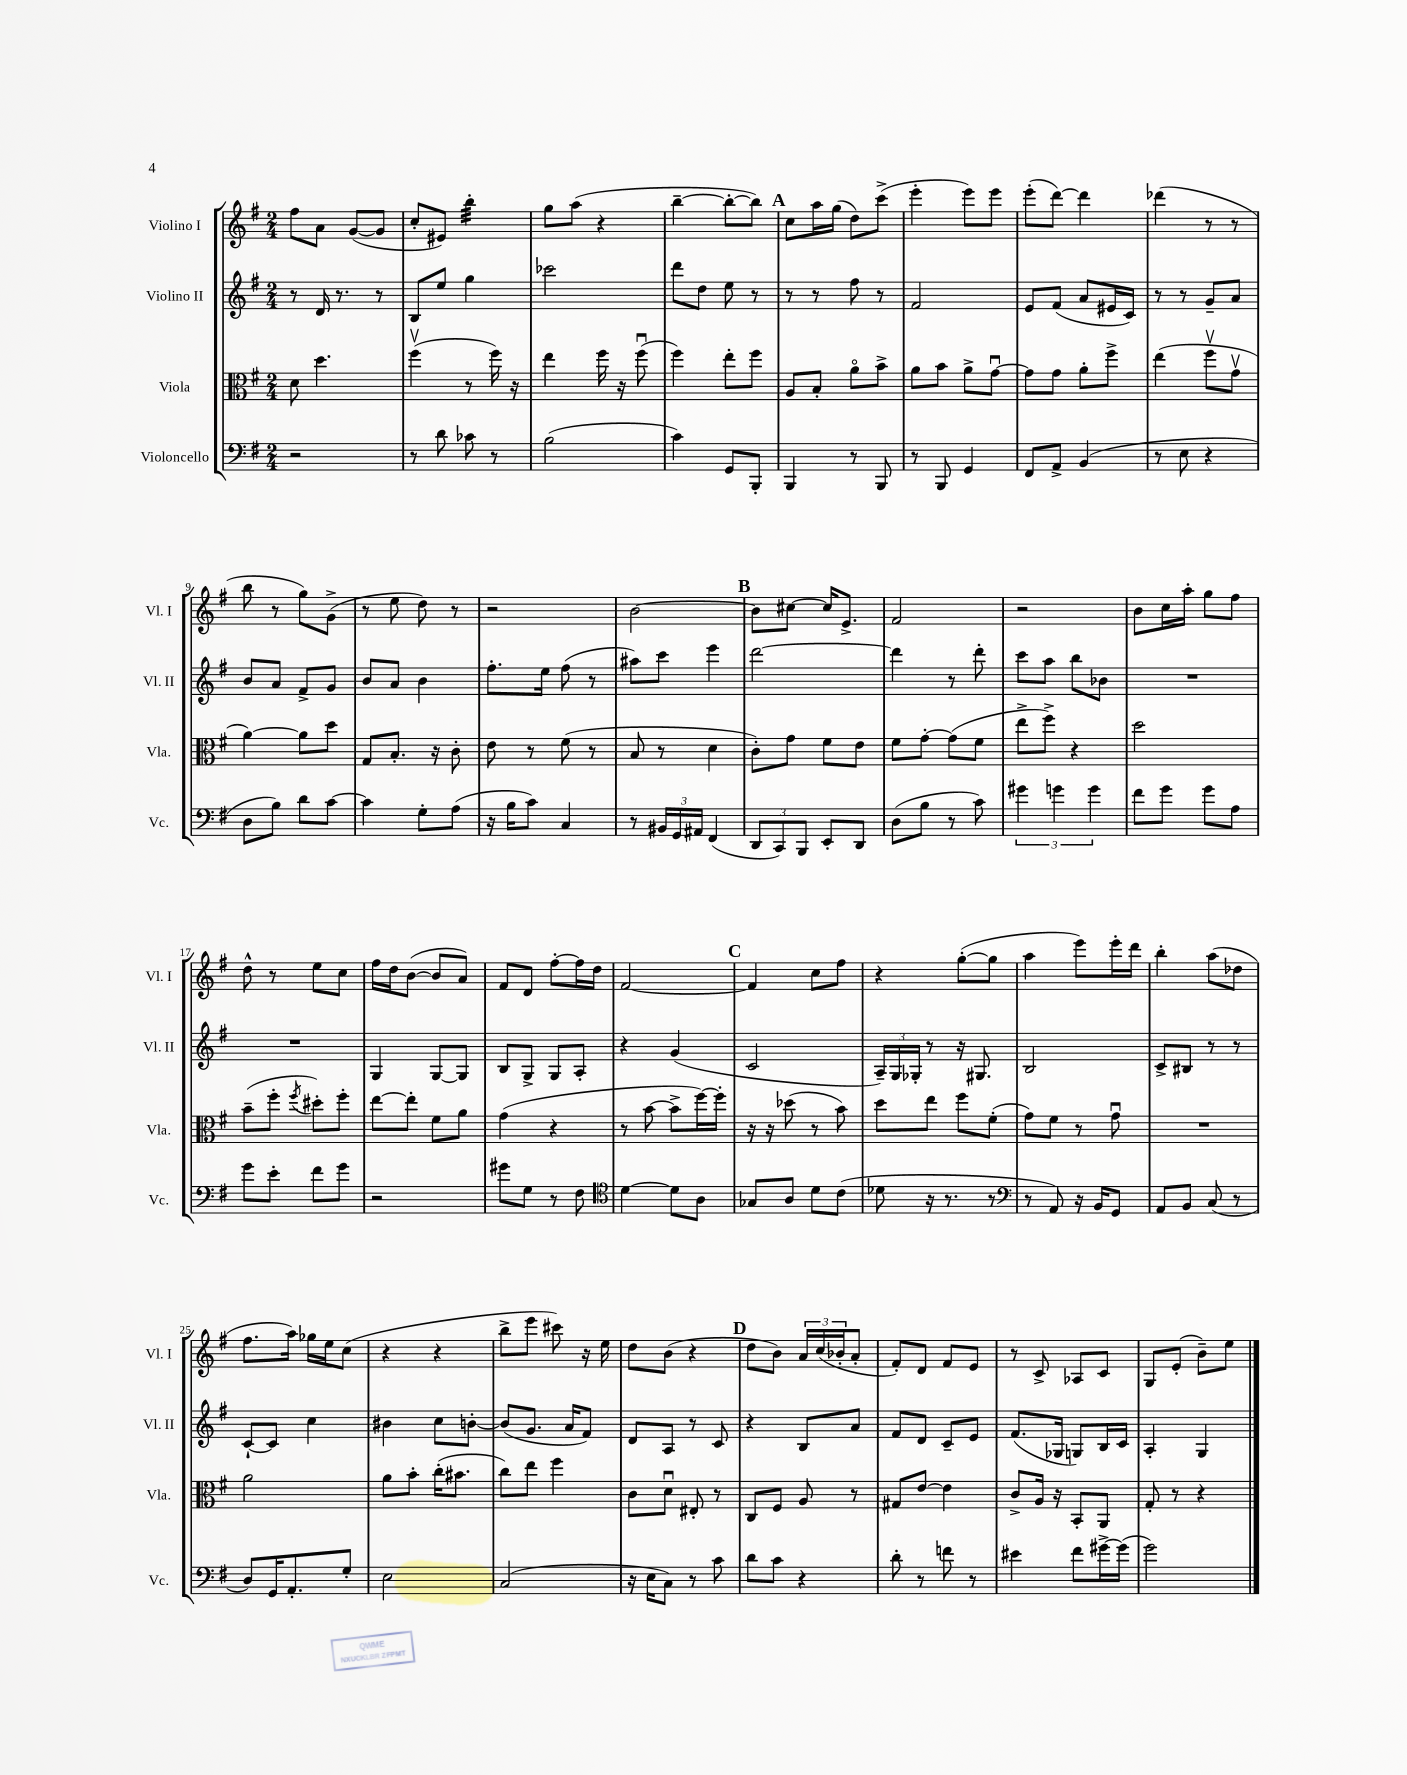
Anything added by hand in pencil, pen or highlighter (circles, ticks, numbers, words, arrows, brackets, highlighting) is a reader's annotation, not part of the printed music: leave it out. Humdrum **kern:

**kern	**kern	**kern	**kern
*staff4	*staff3	*staff2	*staff1
*clefF4	*clefC3	*clefG2	*clefG2
*k[f#]	*k[f#]	*k[f#]	*k[f#]
*M2/4	*M2/4	*M2/4	*M2/4
2r	8d\	8r	8ff#\L
.	4.dd\	16d/	8a\J
.	.	8.r	.
.	.	.	([8g/L
.	.	8r	8g/]J
=	=	=	=
8r	(4ff#v\	8B/L	8cc'/L
8d\	.	8ee/J	8e#/J)
8c-\	8r	4gg\	4bb'\
8r	16ff#\)	.	.
.	16r	.	.
=	=	=	=
(2B\	4ee\	2ccc-\	8gg\L
.	.	.	(8aa\J
.	16ff#\	.	4r
.	16r	.	.
.	(8ff#u\	.	.
=	=	=	=
4c\)	4ff#\)	8ddd\L	[4bb~\
.	.	8dd\J	.
8GG/L	8ee'\L	8ee\	8bb'\_L
8BBB'/J	8ff#\J	8r	8bb\]J)
=	=	=	=
4BBB/	8A/L	8r	8cc\L
.	8B'/J	8r	16aa\L
.	.	.	(16gg\JJ
8r	8ao\L	8ff#\	8dd\L)
8BBB/	8b^\J	8r	(8ccc^\J
=	=	=	=
8r	8a\L	2f#/	4eee'\
8BBB/	8b\J	.	.
4GG/	8a^\L	.	8eee\L)
.	[8gu\J	.	8eee\J
=	=	=	=
8FF#/L	8g\]L	8e/L	(8eee'\L
8AA^/J	8g\J	(8f#/J	[8ddd\J)
(4BB/	8a'\L	8a/L	4ddd\]
.	8ff#^\J	16e#/L	.
.	.	16c/JJ)	.
=	=	=	=
8r	(4ee\	8r	(4ddd-\
8E\	.	8r	.
4r	8ff#v\L	8g~/L	8r
.	8gv\J	8a/J	8r
=	=	=	=
8D\L	[4a\)	8b/L	8bb\
8B\J)	.	8a/J	8r
8d\L	8a\]L	8f#^/L	8gg\L)
[8c\J	8dd\J	8g/J	(8g^\J
=	=	=	=
4c\]	8G/L	8b/L	8r
.	8.B'/J	8a/J	8ee\
8G'\L	.	4b\	8dd\)
.	16r	.	.
(8A\J	8c'\	.	8r
=	=	=	=
16r	8e\	8.ff#'\L	2r
16B\LK	.	.	.
8c\J)	8r	.	.
.	.	16ee\Jk	.
4C/	(8f#\	(8ff#\	.
.	8r	8r	.
=	=	=	=
8r	8B/	8aa#\L)	[2b\
24BB#/LL	8r	8ccc\J	.
24GG/	.	.	.
24AA#/JJ	.	.	.
(4FF#/	4d\	4eee\	.
=	=	=	=
12DD/L	8c'\L)	[2ddd\	8b\]L
12CC/)	.	.	.
.	8g\J	.	[8cc#\J
12BBB/J	.	.	.
8EE'/L	8f#\L	.	16cc#/]LK
.	.	.	8.e^/J
8DD/J	8e\J	.	.
=	=	=	=
(8D\L	8f#\L	4ddd\]	2f#/
8B\J	[8g'\J	.	.
8r	(8g\]L	8r	.
8c\)	8f#\J	8ddd'\	.
=	=	=	=
6g#\	8ee^\L	8ccc\L	2r
.	8ff#^\J)	8aa\J	.
6g\	.	.	.
.	4r	8bb\L	.
6g\	.	.	.
.	.	8b-\J	.
=	=	=	=
8f#\L	2dd\	2r	8b\L
8g\J	.	.	16cc\L
.	.	.	16aa'\JJ
8g\L	.	.	8gg\L
8A\J	.	.	8ff#\J
=	=	=	=
8g\L	(8b~\L	2r	8dd^^\
8e'\J	8ff#'\J	.	8r
.	8qff#/	.	.
8f#\L	8dd#'\L)	.	8ee\L
8g\J	8ff#'\J	.	8cc\J
=	=	=	=
2r	[8ee\L	4G/	16ff#\LL
.	.	.	16dd\J
.	8ee'\]J	.	([8b\J
.	8f#\L	[8G/L	8b/]L
.	8a\J	8G/]J	8a/J)
=	=	=	=
8g#\L	(4g\	8B/L	8f#/L
8G\J	.	8G^/J	8d/J
8r	4r	8G/L	[8ff#'\L
8F#\	.	8A'/J	16ff#\]L
.	.	.	16dd\JJ
=	=	=	=
*clefC4	*	*	*
[4d\	8r	4r	[2f#/
.	[8b\	.	.
8d\]L	8b^\]L	(4g/	.
8A\J	[16ff#\L)	.	.
.	16ff#'\]JJ	.	.
=	=	=	=
8G-/L	16r	2c/	4f#/]
.	16r	.	.
8A/J	(8dd-\	.	.
8d\L	8r	.	8cc\L
(8c\J	8b\)	.	8ff#\J
=	=	=	=
8d-\	8dd\L	24A~/LL)	4r
.	.	24G/	.
.	.	24G-'/JJ	.
16r	8ee\J	8r	.
8.r	.	.	.
.	8ff#\L	16r	([8gg'\L
.	.	8.G#/	.
8r	(8f#'\J	.	8gg\]J
=	=	=	=
*clefF4	*	*	*
8r	8g\L)	2B/	4aa\
8AA/)	8f#\J	.	.
16r	8r	.	8eee\L)
16BB/LK	.	.	.
8GG/J	8gu\	.	16eee'\L
.	.	.	16ddd\JJ
=	=	=	=
8AA/L	2r	8c^/L	4bb'\
8BB/J	.	8B#/J	.
(8C/	.	8r	(8aa\L
8r	.	8r	8dd-\J
=	=	=	=
8D/L)	2a\	[8c`/L	8.ff#\L
16GG/K	.	8c/]J	.
8.AA'/	.	.	16aa\Jk)
.	.	4cc\	16gg-\LL
.	.	.	16ee\J
8G'/J	.	.	(8cc\J
=	=	=	=
2E\	8a\L	4b#\	4r
.	8b'\J	.	.
.	(16cc'\LK	8cc\L	4r
.	8.b#\J	.	.
.	.	[8b'\J	.
=	=	=	=
(2C/	8cc\L)	(8b/]L	8bb^\L
.	8ee\J	8.g/J	8eee\J
.	4ff#\	.	8ccc#\)
.	.	16a/LK	.
.	.	8f#/J)	16r
.	.	.	16ee\
=	=	=	=
16r	8c\L	8d/L	8dd\L
16E\LK	.	.	.
8C\J)	8du\J	8A/J	(8b\J
8r	8E#'/	8r	4r
8c\	8r	8c/	.
=	=	=	=
8d\L	8C/L	4r	8dd\L
8c\J	8F#/J	.	8b\J)
4r	8A/	8B/L	24a/LL
.	.	.	(24cc/
.	.	.	24b-'/J
.	8r	8a/J	8a'/J
=	=	=	=
8d'\	8G#/L	8f#/L	8f#'/L)
8r	[8e/J	8d/J	8d/J
8f\	4e\]	8c~/L	8f#/L
8r	.	8e/J	8e/J
=	=	=	=
4e#\	8c^/L	(8.f#/L	8r
.	16A/Jk	.	8c^/
.	16r	16G-/Jk	.
8f#\L	8BB'/L	8G/L)	8A-/L
[16g#^\L	8AA/J	16B/L	8c/J
(16g#\]JJ	.	16c/JJ	.
=	=	=	=
2g\)	8G'/	4A'/	8G/L
.	8r	.	(8e'/J
.	4r	4G/	8b~\L)
.	.	.	8ee\J
==	==	==	==
*-	*-	*-	*-
